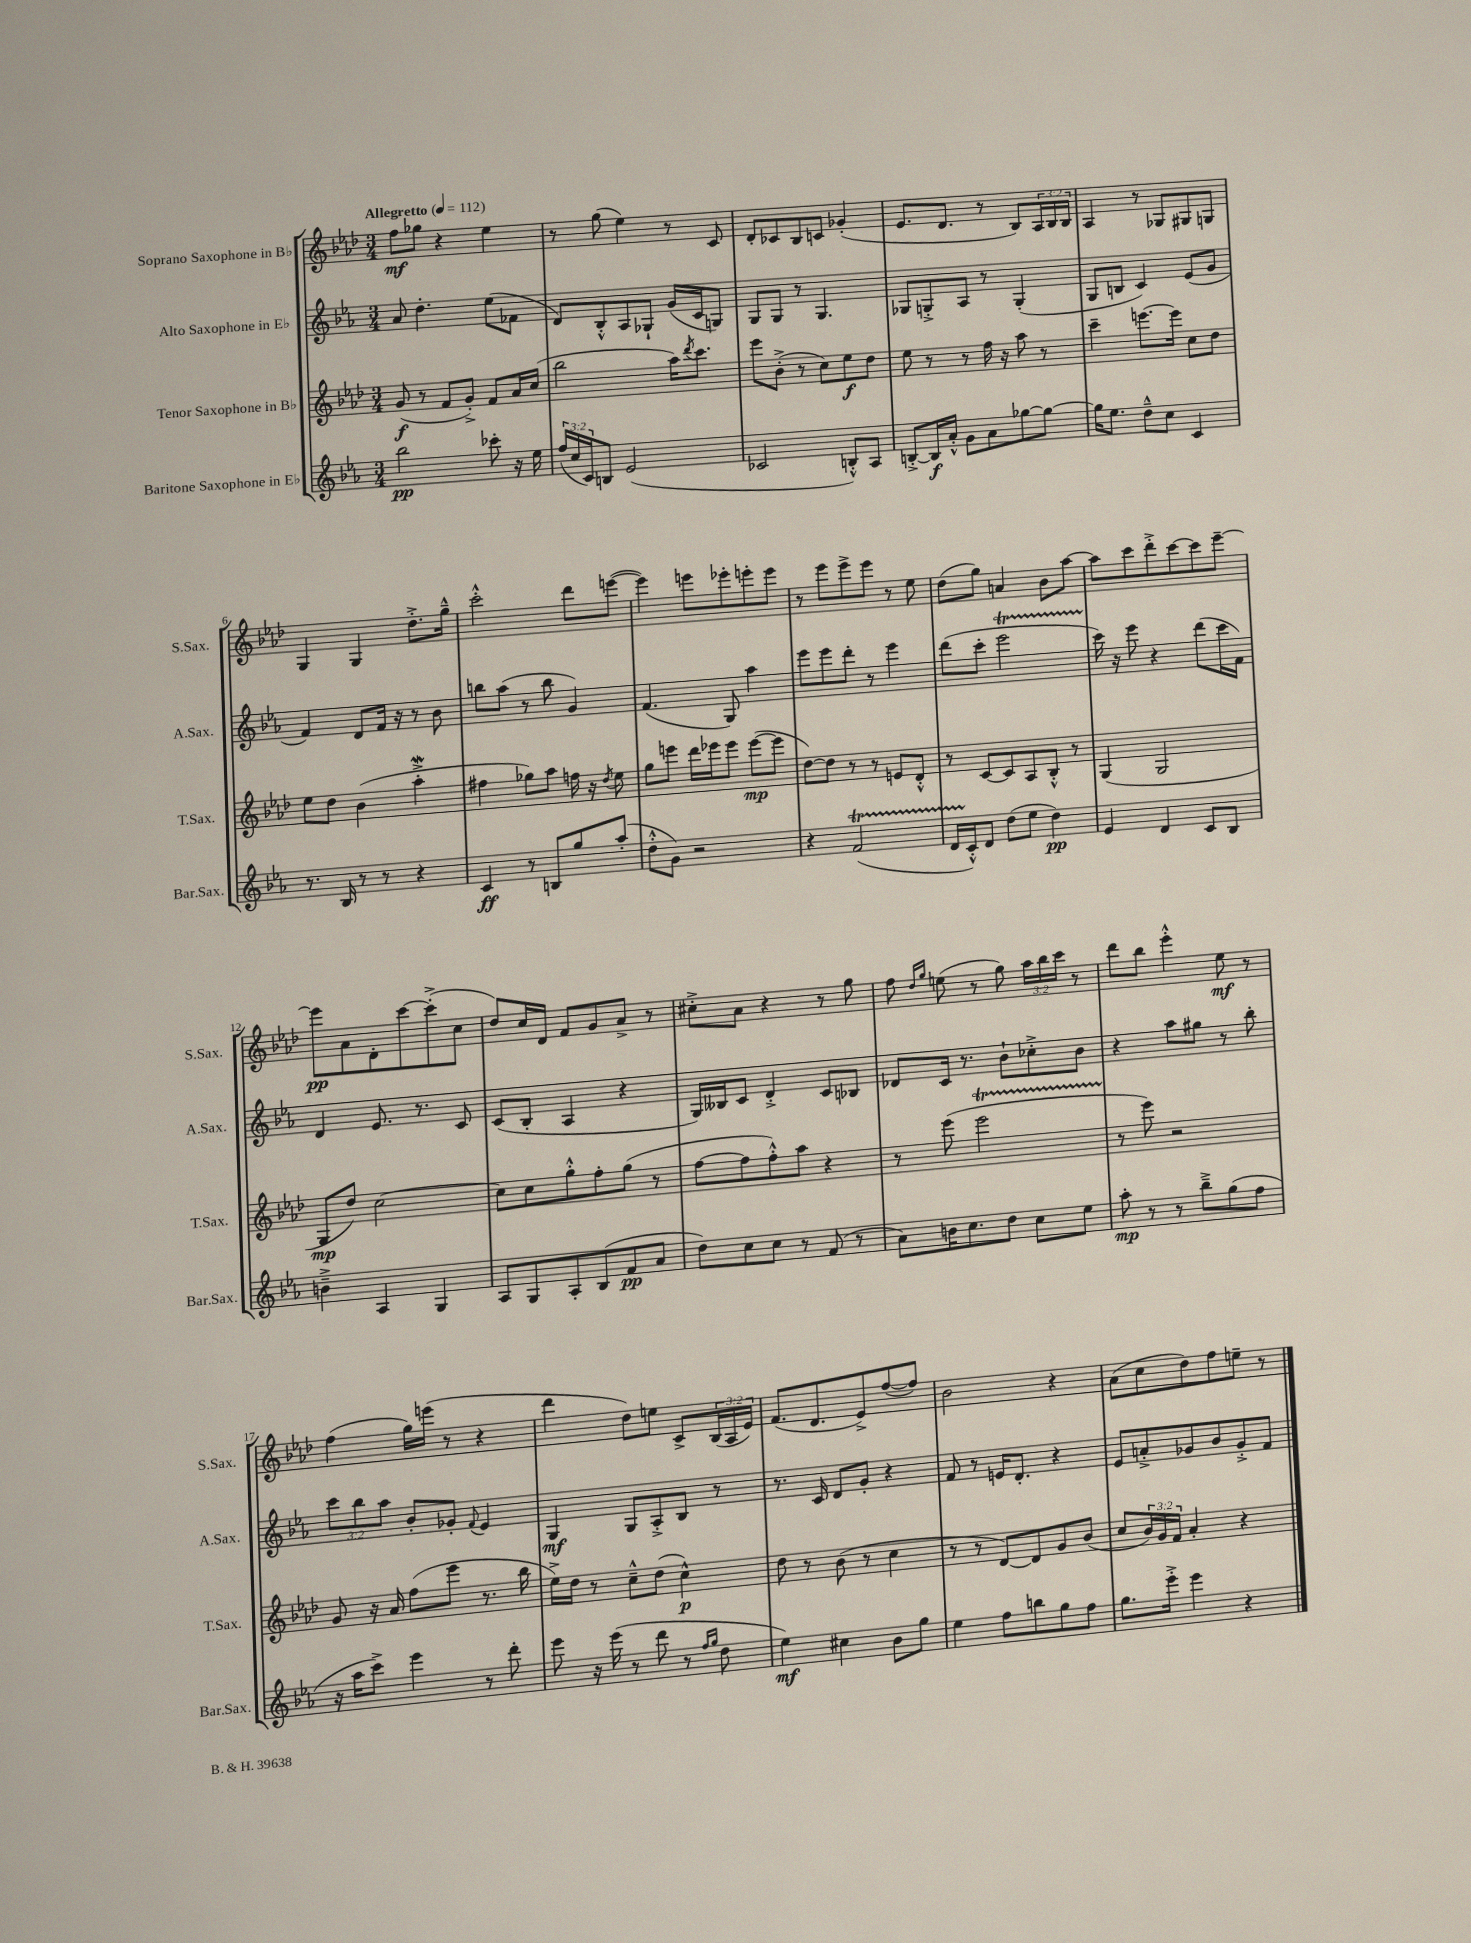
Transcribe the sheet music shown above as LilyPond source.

<<
\new StaffGroup <<
\new Staff = "s0" \with { instrumentName = "Soprano Saxophone in Bb" shortInstrumentName = "S.Sax." } {
    \clef treble \key aes \major \numericTimeSignature \time 3/4 \override Staff.TupletNumber.text = #tuplet-number::calc-fraction-text \tempo "Allegretto" 4 = 112
    f''8\mf ges''8 r4 ees''4 |
    r8 g''8( ees''4) r8 c'8 |
    des'8-. ces'8 bes8 c'8 ges'4-.( |
    ees'8. des'8. r8 bes8) \tuplet 3/2 { aes16 bes16 bes16 } |
    aes4 r8 ges8 gis8 g8 |
    g4 g4 des''8.-.-> g''16---^ |
    c'''2-.-^ des'''8 e'''8~( |
    e'''4) e'''8 ees'''8-. e'''8-. e'''8 |
    r8 ees'''8 ees'''8-> ees'''8 r8 ees''8 |
    des''8( g''8) a'4 bes'8 aes''8~ |
    aes''8 c'''8 des'''8-.-> c'''8~ c'''8 ees'''8~-- |
    ees'''8\pp aes'8 des'8-. c'''8~ c'''8-.->( c''8 |
    des''8) c''16 des'16 f'8 g'8 aes'8-> r8 |
    cis''8-.-> aes'8 r4 r8 g''8 |
    f''8 \grace { des''16 g''16 } e''8( r8 g''8) \tuplet 3/2 { aes''16 bes''16 c'''16 } r8 |
    des'''8 bes''8 ees'''4-.-^ ees''8\mf r8 |
    f''4( g''16) e'''16( r8 r4 |
    des'''4 des''8) e''8 c'8-> \tuplet 3/2 { bes16( aes16 ees'16) } |
    f'8.( des'8. ees'8->) f''8~( f''8) |
    bes'2 r4 |
    aes'8( c''8 des''8) f''8 e''8-- r8 \bar "|." |
}
\new Staff = "s1" \with { instrumentName = "Alto Saxophone in Eb" shortInstrumentName = "A.Sax." } {
    \clef treble \key ees \major \numericTimeSignature \time 3/4 \override Staff.TupletNumber.text = #tuplet-number::calc-fraction-text
    aes'8 d''4.-. ees''8( fes'8 |
    d'8) bes8-.-^ aes8 ges8-! g'16( c'16 g8) |
    g8 g8 r8 g4. |
    ges8 g8-.-> aes8 r8 g4-.( |
    g8 b8 c'4) ees'8( g'8 |
    f'4) d'8 f'16 r16 r8 bes'8 |
    b''8 aes''8( r8 b''8 g'4) |
    f'4.( g8) aes''4 |
    ees'''8 ees'''8 d'''8-. r8 ees'''4 |
    d'''8( c'''8-. ees'''2\startTrillSpan |
    c'''16\stopTrillSpan) r16 ees'''8 r4 d'''8( c'''16 f'16) |
    d'4 ees'8. r8. c'8 |
    c'8( bes8-. aes4 r4 |
    g16) beses16 c'8 d'4-.-> c'8 bes8 |
    des'8 c'16 r8. bes'8-! ces''8-.-> bes'8 |
    r4 aes''8 gis''8 r8 bes''8-. |
    \tuplet 3/2 { c'''8 bes''8 aes''8 } bes'8-. ges'8-. \appoggiatura { f'8 } ees'4 |
    g4\mf g8 aes8-.-> bes8 r8 |
    r8. c'16 d'8 g'8-. r4 |
    f'8 r8 e'16 d'8.-. r4 |
    ees'8 a'8-.-> ges'8 bes'8 ges'8-.-> f'8 \bar "|." |
}
\new Staff = "s2" \with { instrumentName = "Tenor Saxophone in Bb" shortInstrumentName = "T.Sax." } {
    \clef treble \key aes \major \numericTimeSignature \time 3/4 \override Staff.TupletNumber.text = #tuplet-number::calc-fraction-text
    g'8\f( r8 f'8 g'8-.->) f'8 aes'16 c''16( |
    bes''2 aes''16) \acciaccatura { des'''8 } c'''8. |
    ees'''8 bes'8-.->( r8 c''8) ees''8\f des''8 |
    ees''8 r8 r8 f''16 r16 aes''8 r8 |
    c'''4-- e'''8.~ e'''16 c''8 des''8 |
    ees''8 des''8 bes'4( aes''4-.->\mordent |
    fis''4 ges''8) aes''8 f''16 r16 \acciaccatura { des''8 } ees''8 |
    g''8 e'''8 des'''16 ees'''16 ees'''8 ees'''8~\mp( ees'''8 |
    des''8~) des''8 r8 r8 e'8 des'8-.-^ |
    r8 c'8~ c'8 aes8 bes8-.-^ r8 |
    g4( g2 |
    g8\mp des''8) c''2~ |
    c''8 c''8 g''8-.-^ f''8-. g''8( r8 |
    f''8~ f''8 f''8-.-^) aes''8 r4 |
    r8 ees'''8( ees'''2\startTrillSpan |
    r8\stopTrillSpan ees'''8) r2 |
    g'8 r16 aes'16 f''8( ees'''8 r8. bes''16 |
    ees''16->) des''16 r8 c''8---^ des''8( c''4-^\p) |
    des''8 r8 bes'8( r8 c''4 |
    r8 r8 des'8~) des'8 g'8 bes'8( |
    c''8 \tuplet 3/2 { bes'16) g'16 f'16 } aes'4-. r4 \bar "|." |
}
\new Staff = "s3" \with { instrumentName = "Baritone Saxophone in Eb" shortInstrumentName = "Bar.Sax." } {
    \clef treble \key ees \major \numericTimeSignature \time 3/4 \override Staff.TupletNumber.text = #tuplet-number::calc-fraction-text
    bes''2\pp ces'''8-. r16 ees''16 |
    \tuplet 3/2 { f''16( c''16 c'16) } b8 ees'2( |
    ces'2 b8-.-^) aes8 |
    b8~-.-> b16\f aes'16-.-^ g'8 aes'8 ges''8~ ges''8~ |
    ges''16 ees''8. d''8---^ c''8 c'4 |
    r8. bes16 r8 r8 r4 |
    c'4\ff r8 b8 g''8 aes''8-.( |
    d''8-.-^ g'8) r2 |
    r4 f'2\startTrillSpan( |
    d'16 c'16-.-^\stopTrillSpan) d'8 d''8( ees''8 d''4\pp) |
    ees'4 d'4 c'8 bes8 |
    b'4---> aes4 g4 |
    aes8 g8 aes8-. bes8( f'8\pp aes'8 |
    d''8) c''8 c''8 r8 f'8( r8 |
    aes'8) b'16 c''8. d''8 c''8 ees''8 |
    aes''8-.\mp r8 r8 bes''8---> g''8( f''8 |
    r16 aes''16 c'''8->) ees'''4 r8 d'''8-. |
    ees'''8 r16 ees'''16( r8 d'''8 r8 \grace { f''16 g''16 } d''8 |
    ees''4\mf) cis''4 bes'8 g''8 |
    ees''4 f''8 b''8 g''8 f''8 |
    g''8. ees'''16-.-> ees'''4 r4 \bar "|." |
}
>>
>>
